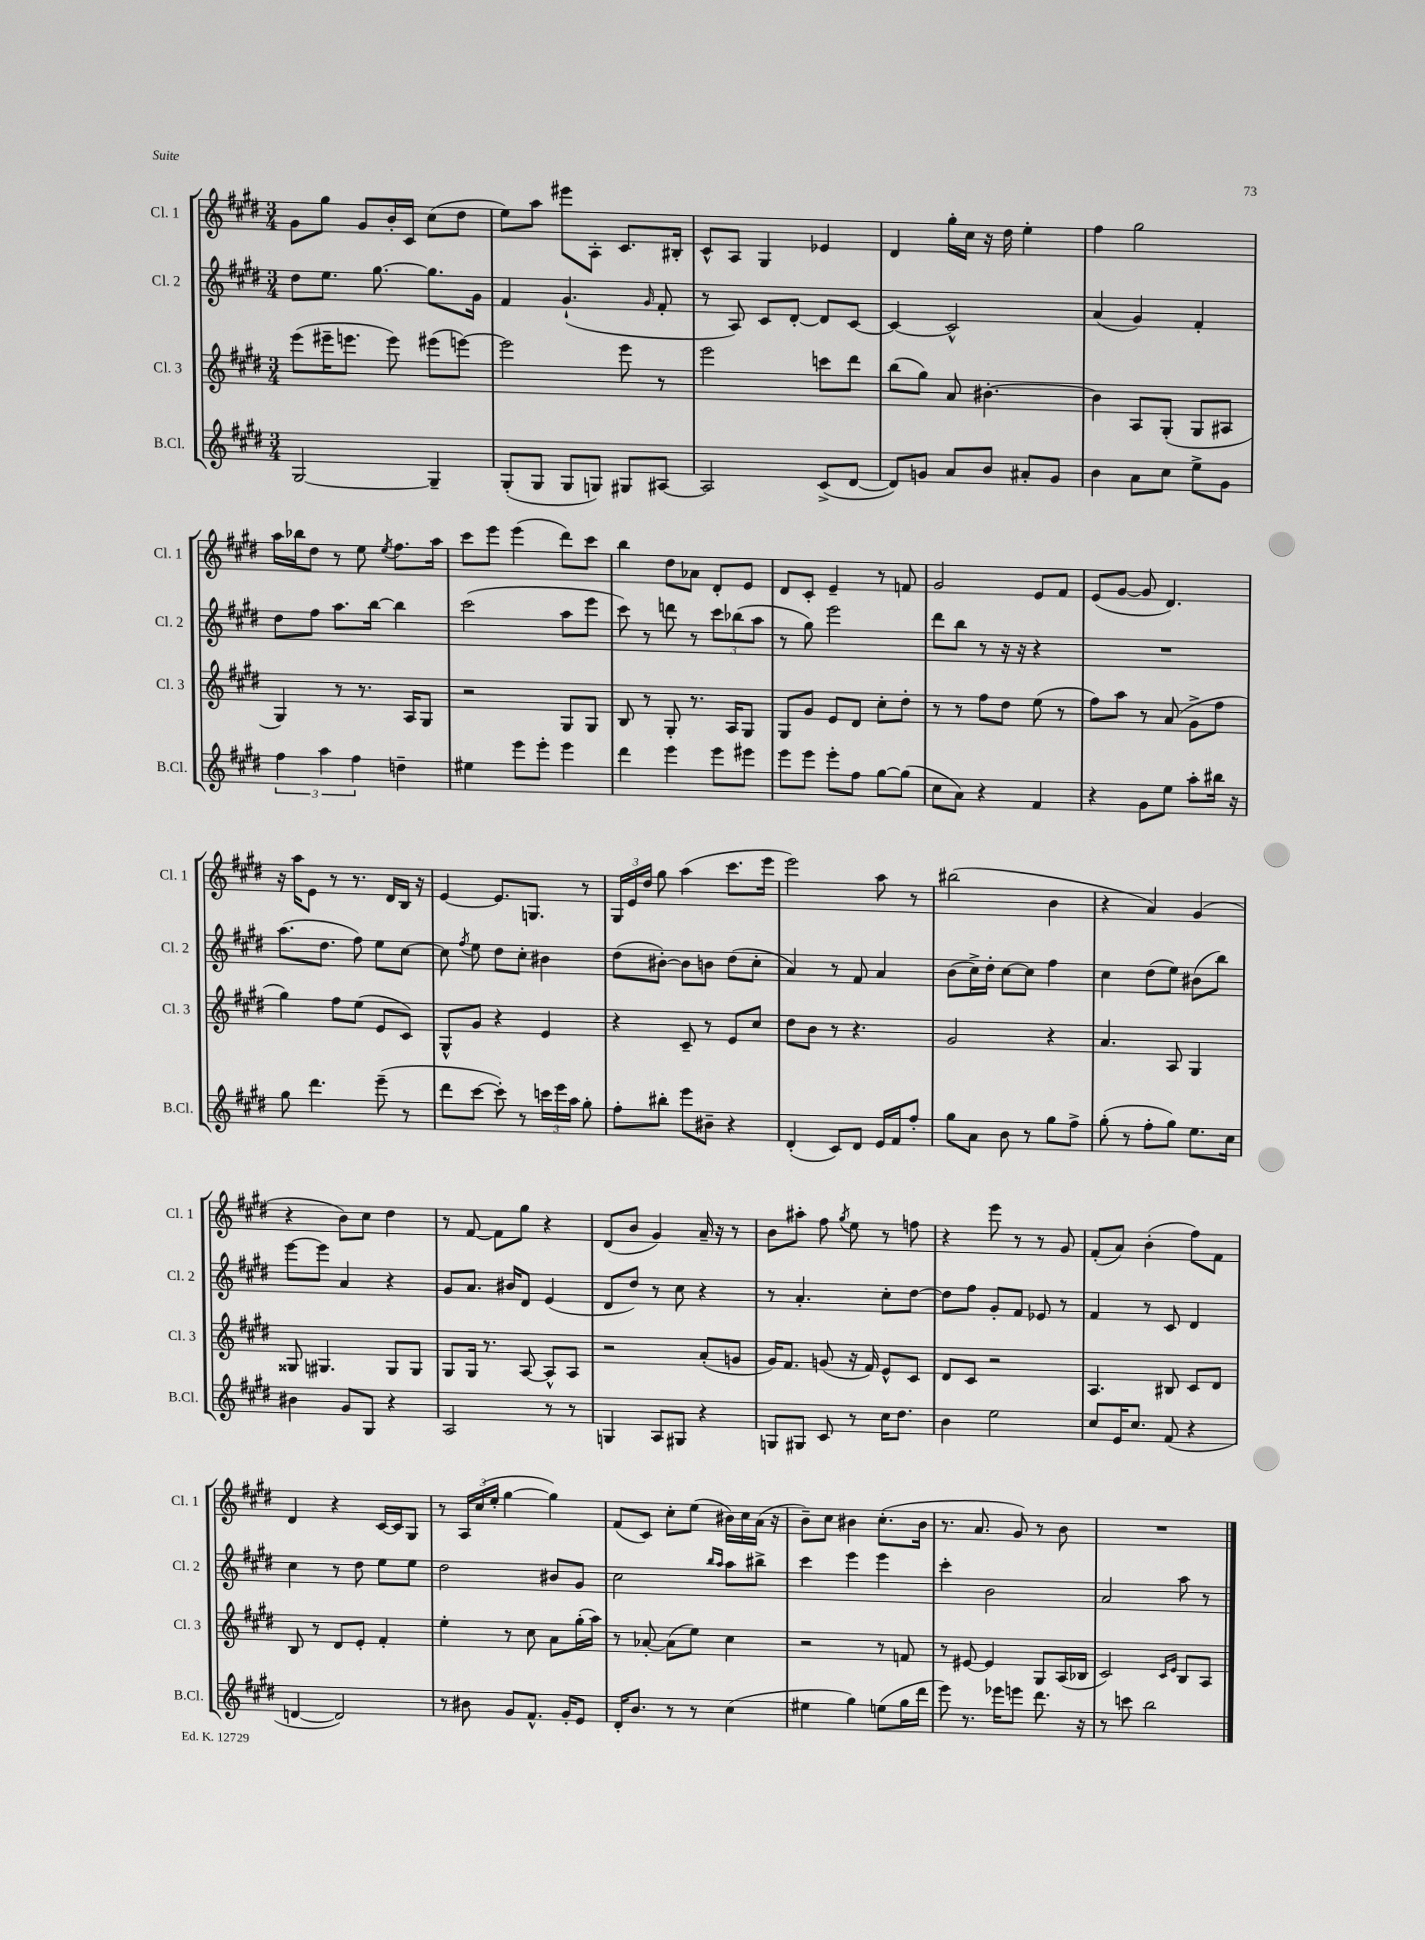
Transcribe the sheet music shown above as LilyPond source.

<<
\new StaffGroup <<
\new Staff = "s0" \with { instrumentName = "Cl. 1" shortInstrumentName = "Cl. 1" } {
    \clef treble \key e \major \numericTimeSignature \time 3/4
    \autoBeamOff gis'8[ gis''8] gis'8[ b'16-. cis'16] cis''8[( dis''8] |
    e''8[) a''8] eis'''8[ a8]-. cis'8.[ bis16]-. |
    cis'8[-^ a8] gis4 ees'4 |
    dis'4 gis''16[-. cis''16] r16 dis''16 e''4-. |
    fis''4 gis''2 |
    a''16[ bes''16 dis''8] r8 e''8 \acciaccatura { e''8 } fis''8.[ a''16] |
    cis'''8[ e'''8] e'''4( dis'''8[) cis'''8] |
    b''4 dis''8[ aes'8] dis'8[-. e'8] |
    dis'8[ cis'8]-. e'4-- r8 f'8 |
    gis'2 e'8[ fis'8] |
    e'8[( gis'8]~ gis'8 dis'4.) |
    r16 a''16[ e'8] r8 r8. dis'16[ b16] r16 |
    e'4~ e'8.[ g8.] r8 |
    \tuplet 3/2 { gis16[ e'16 dis''16] } gis''8 a''4( cis'''8.[ e'''16] |
    e'''2) a''8 r8 |
    bis''2( b'4 |
    r4 a'4) gis'4( |
    r4 b'8[) cis''8] dis''4 |
    r8 fis'8~ fis'8[ gis''8] r4 |
    dis'8[( b'8] gis'4) a'16-- r16 r8 |
    b'8[ ais''8]-. fis''8 \acciaccatura { gis''8 } e''8 r8 f''8 |
    r4 e'''8 r8 r8 gis'8 |
    fis'8[-.( a'8]) b'4-.( fis''8[) fis'8] |
    dis'4 r4 cis'16[~ cis'16 gis8] |
    r8 \tuplet 3/2 { a16[ cis''16( e''16]-. } gis''4~ gis''4) |
    fis'8[( cis'8]) cis''8[-. e''8]( bis'16[) cis''16 a'16]( r16 |
    b'8[--) cis''8] bis'4 cis''8.[-.( bis'16] |
    r8. a'8. gis'8) r8 b'8 |
    R2. \bar "|." |
}
\new Staff = "s1" \with { instrumentName = "Cl. 2" shortInstrumentName = "Cl. 2" } {
    \clef treble \key e \major \numericTimeSignature \time 3/4
    \autoBeamOff dis''8[ e''8.] gis''8.~ gis''8.[ gis'16] |
    fis'4 gis'4.-!( \grace { gis'16 } fis'8-. |
    r8 a8) cis'8[ dis'8]~-. dis'8[ cis'8]~ |
    cis'4~ cis'2-^ |
    a'4( gis'4) fis'4-. |
    dis''8[ fis''8] a''8.[ b''16]~ b''4 |
    cis'''2( a''8[ e'''8] |
    cis'''8) r8 d'''8 r8 \tuplet 3/2 { cis'''8[ bes''8( a''8] } |
    r8 gis''8) e'''2 |
    dis'''8[ b''8] r8 r16 r16 r4 |
    R2. |
    a''8.[( dis''8.] fis''8) e''8[ cis''8]~ |
    cis''8 \acciaccatura { fis''8 } e''8 dis''8[ cis''8]-. bis'4 |
    dis''8[( bis'8]~-.) bis'8[ b'8] dis''8[( cis''8]-. |
    a'4) r8 fis'8 a'4 |
    b'8[( cis''16->) dis''16]-. cis''8[~ cis''8] fis''4 |
    cis''4 dis''8[( e''8]) bis'8[( b''8]) |
    e'''8[~ e'''8] a'4 r4 |
    gis'8[ a'8.] bis'16[ dis'8] e'4( |
    dis'8[ dis''8]) r8 cis''8 r4 |
    r8 a'4.-. cis''8[-. dis''8]~ |
    dis''8[ fis''8] gis'8[-. fis'8] ees'8 r8 |
    fis'4 r8 cis'8 dis'4 |
    cis''4 r8 dis''8 e''8[ e''8] |
    dis''2 bis'8[ gis'8] |
    cis''2 \grace { b''16[ a''16] } a''8[ bis''8]-> |
    cis'''4 e'''4 e'''4 |
    cis'''4-. b'2 |
    a'2 a''8 r8 \bar "|." |
}
\new Staff = "s2" \with { instrumentName = "Cl. 3" shortInstrumentName = "Cl. 3" } {
    \clef treble \key e \major \numericTimeSignature \time 3/4
    \autoBeamOff e'''8[( eis'''16-- e'''8.] e'''8) eis'''8[( e'''8]~) |
    e'''2 e'''8 r8 |
    e'''2 c'''8[ dis'''8] |
    b''8[( gis''8]) a'8 bis'4.~-. |
    bis'4 a8[ gis8]-.( gis8[ ais8] |
    gis4) r8 r8. a16[ gis8] |
    r2 gis8[ gis8] |
    b8 r8 gis8-. r8. a16[ gis8] |
    gis8[ gis'8] e'8[ dis'8] cis''8[-. dis''8]-. |
    r8 r8 fis''8[ dis''8] e''8( r8 |
    fis''8[) a''8] r8 a'8( gis'8[-> fis''8] |
    gis''4) fis''8[ e''8]( e'8[ cis'8]) |
    gis8[-^ gis'8] r4 e'4 |
    r4 cis'8-- r8 e'8[ cis''8] |
    dis''8[ b'8] r8 r4. |
    gis'2 r4 |
    a'4. a8 gis4 |
    gisis8 gis4. gis8[ gis8] |
    gis8[ gis16] r8. a8~ a8[-^ a8] |
    r2 a'8[-.( g'8] |
    gis'16[) fis'8.] g'8( r16 fis'16) e'8[-^ cis'8] |
    dis'8[ cis'8] r2 |
    a4. bis8 cis'8[ dis'8] |
    b8 r8 dis'8[ e'8]-. fis'4-. |
    e''4-. r8 cis''8 a'8[ gis''16-.( a''16]) |
    r8 aes'8~-. aes'8[( e''8]) cis''4 |
    r2 r8 f'8 |
    r8 eis'8~ eis'4 gis8[ a16( bes16] |
    cis'2) \grace { cis'16[ e'16] } b8[ a8] \bar "|." |
}
\new Staff = "s3" \with { instrumentName = "B.Cl." shortInstrumentName = "B.Cl." } {
    \clef treble \key e \major \numericTimeSignature \time 3/4
    \autoBeamOff gis2~ gis4-- |
    gis8[-.( gis8] gis8[ g8]) gis8[ ais8]~ |
    ais2 cis'8[->( dis'8]~ |
    dis'8[) g'8] a'8[ b'8] ais'8[-. g'8] |
    b'4 a'8[ cis''8] e''8[-> gis'8] |
    \tuplet 3/2 { fis''4 a''4 fis''4 } d''4-- |
    eis''4 e'''8[ e'''8]-. e'''4 |
    dis'''4 e'''4 e'''8[ eis'''8] |
    e'''8[ e'''8] e'''8[-. fis''8] gis''8[~ gis''8]( |
    cis''8[ a'8]) r4 fis'4 |
    r4 gis'8[ e''8] a''8[-. bis''16] r16 |
    gis''8 dis'''4. e'''8--( r8 |
    dis'''8[ cis'''8]~ cis'''8-.) r8 \tuplet 3/2 { c'''16[ e'''16 a''16] } gis''8-. |
    fis''8[-. bis''8]-. e'''8[ bis'8]-- r4 |
    dis'4-.( cis'8[) dis'8] e'16[ fis'16 fis''8]-. |
    gis''8[ a'8] b'8 r8 gis''8[ fis''8]-> |
    gis''8-.( r8 fis''8[-. gis''8]) e''8.[ cis''16] |
    bis'4 gis'8[ gis8] r4 |
    a2 r8 r8 |
    g4 a8[ gis8] r4 |
    g8[ gis8] cis'8 r8 cis''16[ dis''8.] |
    b'4 e''2 |
    cis''8[ e'16 cis''8.] fis'8( r4 |
    d'4~ d'2) |
    r8 bis'8 gis'8[ fis'8.]-^ gis'16[-. e'8] |
    dis'16[-. b'8.] r8 r8 cis''4( |
    eis''4 gis''4) e''8[( gis''16 dis'''16] |
    e'''8) r8. ees'''16[ e'''8] dis'''8. r16 |
    r8 c'''8 b''2 \bar "|." |
}
>>
>>
\layout { \context { \Score \remove "Bar_number_engraver" } }
